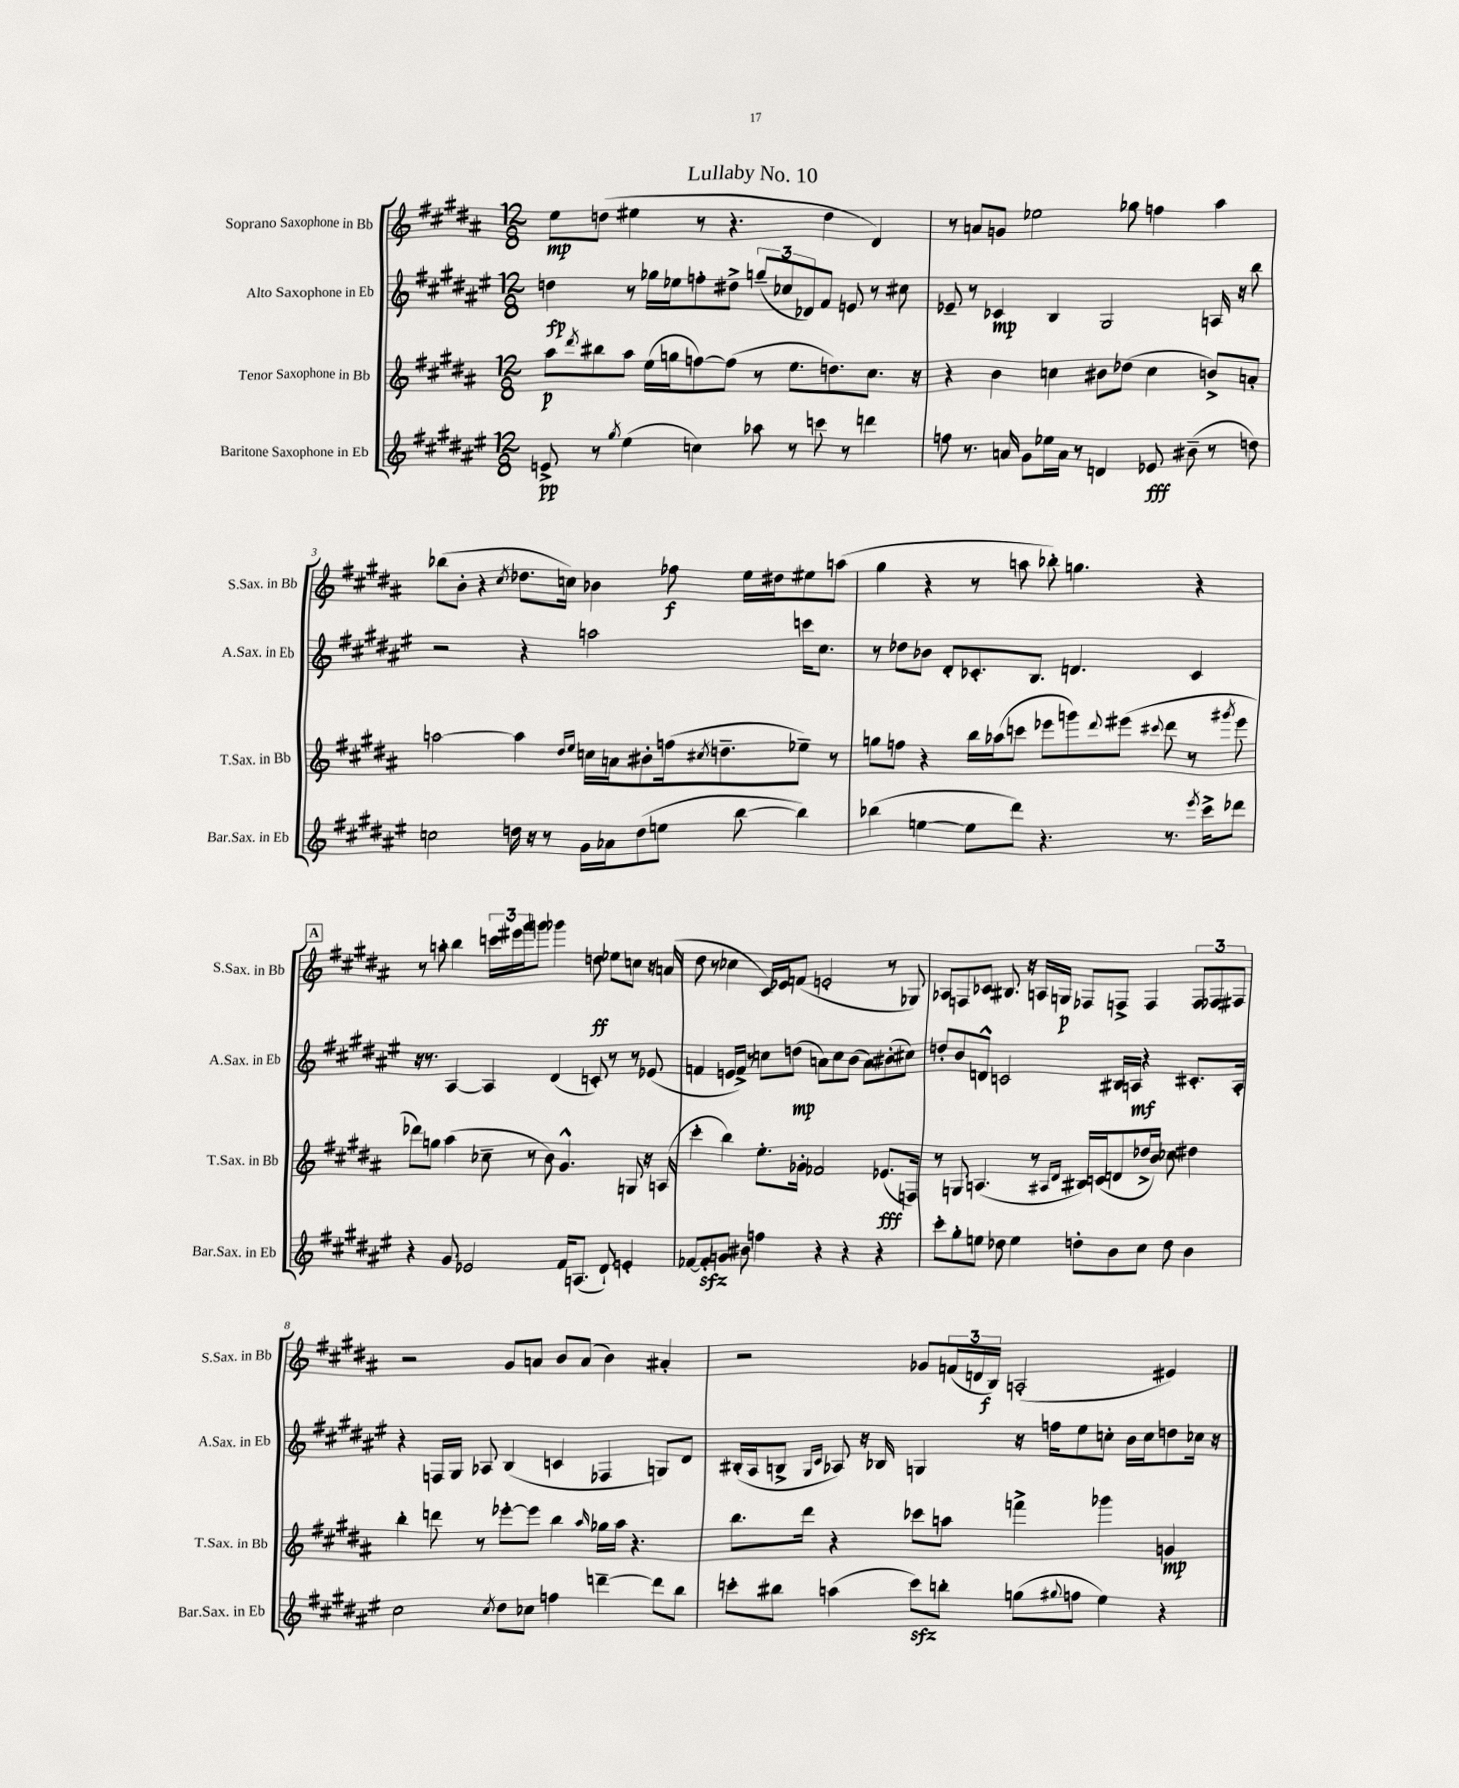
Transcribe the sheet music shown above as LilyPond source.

\header { title = "Lullaby No. 10" }
<<
\new StaffGroup <<
\new Staff = "s0" \with { instrumentName = "Soprano Saxophone in Bb" shortInstrumentName = "S.Sax. in Bb" } {
    \clef treble \key b \major \numericTimeSignature \time 12/8
    e''8\mp d''8( eis''4 r8 r4. d''4 dis'4) |
    r8 a'8 g'8 ees''2 ges''8 f''4 ais''4 |
    bes''8( b'8-. r4 \acciaccatura { cis''8 } des''8. c''16) bes'4 fes''8\f e''16 dis''16 eis''8 a''8( |
    gis''4 r4 r8 a''8 bes''8-.) g''4. r4 |
    \mark \markup { \box "A" } r8 a''8-. b''4 \tuplet 3/2 { c'''16 eis'''16 gis'''16 } g'''8 ges'''4 d''8\ff ees''8 c''8 r16 a'16( |
    dis''8 r8 ces''4 cis'16) ees'16 f'8( e'2-. r8 ges8) |
    aes8 f8 ces'8 bis8. r16 a16 g16\p fes8 f8-> f4 \tuplet 3/2 { f8 fes8 fis8 } |
    r2 gis'8 a'8 b'8 a'8( b'4) ais'4-. |
    r2 ges'8 \tuplet 3/2 { f'16( d'16 b16\f) } a2-.( eis'4) \bar "|." |
}
\new Staff = "s1" \with { instrumentName = "Alto Saxophone in Eb" shortInstrumentName = "A.Sax. in Eb" } {
    \clef treble \key fis \major \numericTimeSignature \time 12/8
    d''4\fp r8 ges''16 ees''16 f''8-. dis''8-> \tuplet 3/2 { g''8--( ces''8 des'8) } fis'8 e'8 r8 cis''8 |
    ees'8-- r8 ces'4\mp b4 gis2 a16 r16 b''8 |
    r2 r4 a''2 c'''16 cis''8. |
    r8 des''8 bes'8 dis'8-. ces'8.-. b8. d'4. ces'4 |
    \mark \markup { \box "A" } r16 r8. ais4~ ais4 dis'4( c'8-.) r8 r8 ees'8( |
    f'4 e'16 f'16->) r8 c''8 d''8\mp( a'8) c''8 b'8( a'8) bis'8-.( cis''8) |
    d''8-. b'8 d'8-^ c'2 bis16 a16\mf r4 cis'8.-. a16-. |
    r4 f16 gis16 aes8 b4( c'4 fes4 g8) dis'8 |
    bis16-.( ais16 b8-> \grace { gis16 cis'16 } aes8) r16 bes16 g4 r16 f''16 eis''8 c''8-. b'16 c''16 d''8 ces''16 r16 \bar "|." |
}
\new Staff = "s2" \with { instrumentName = "Tenor Saxophone in Bb" shortInstrumentName = "T.Sax. in Bb" } {
    \clef treble \key b \major \numericTimeSignature \time 12/8
    ais''8\p \acciaccatura { dis'''8 } bis''8 ais''8 e''16( g''16 f''8~) f''8( r8 e''8. d''8.) cis''8. r16 |
    r4 b'4 c''4 bis'8 des''8( c''4 b'8->) a'8-. |
    a''2~ a''4 \grace { dis''16 e''16 } c''16 a'16 bis'8-. f''16( \acciaccatura { cis''8 } d''8.-- ees''8--) r8 |
    g''8 f''8 r4 b''16 aes''16( c'''8 ees'''8 g'''8) \appoggiatura { dis'''8 } eis'''8( \appoggiatura { cis'''8 } dis'''8 r8 \acciaccatura { gis'''8 } eis'''8 |
    \mark \markup { \box "A" } des'''8) g''8 ais''4( ces''8-- r8 b'8) gis'4.-^ g8 r16 a16( |
    cis'''4-. b''4) e''8.-. ges'16-. fes'2 ees'8.\fff( f16) |
    r8 g8 a4.( r8 \grace { ais16 dis'16 } bis16) c'16( d'8 des''16-> b'16) ces''8 dis''4 |
    b''4-. d'''8 r8 ees'''8~-. ees'''8 b''4 \grace { ais''16 } ges''16 ais''16 r4. |
    b''8. dis'''16 r4 ces'''8 a''8 f'''4-> ges'''4 g'4\mp \bar "|." |
}
\new Staff = "s3" \with { instrumentName = "Baritone Saxophone in Eb" shortInstrumentName = "Bar.Sax. in Eb" } {
    \clef treble \key fis \major \numericTimeSignature \time 12/8
    e'8->\pp r8 \acciaccatura { gis''8 } eis''4( c''4) aes''8 r8 c'''8 r8 d'''4 |
    f''8 r8. a'16 gis'8 ees''16 a'16 r8 d'4 ees'8\fff bis'8--( r8 d''8) |
    c''2 d''16 r16 r8 gis'16 aes'16 d''8( e''8 b''8~ b''4) |
    bes''4( e''4~ e''8 dis'''8) r4. r8. \acciaccatura { eis'''8 } cis'''16-> des'''8 |
    \mark \markup { \box "A" } r4 gis'8 ees'2 fis'16 a8.( dis'8-!) e'4-. |
    fes'8~ fes'8-.\sfz g'8 bis'8 f''4 r4 r4 r4 |
    cis'''8-. gis''8-. e''8 des''8 e''4 d''8-. b'8 cis''8 d''8 b'4 |
    cis''2 \acciaccatura { cis''8 } dis''8 ces''8 f''4 d'''4~-- d'''8 b''8 |
    c'''8-. bis''8 a''4( c'''8\sfz) b''8-. g''8( \appoggiatura { gis''8 } f''8 eis''4) r4 \bar "|." |
}
>>
>>
